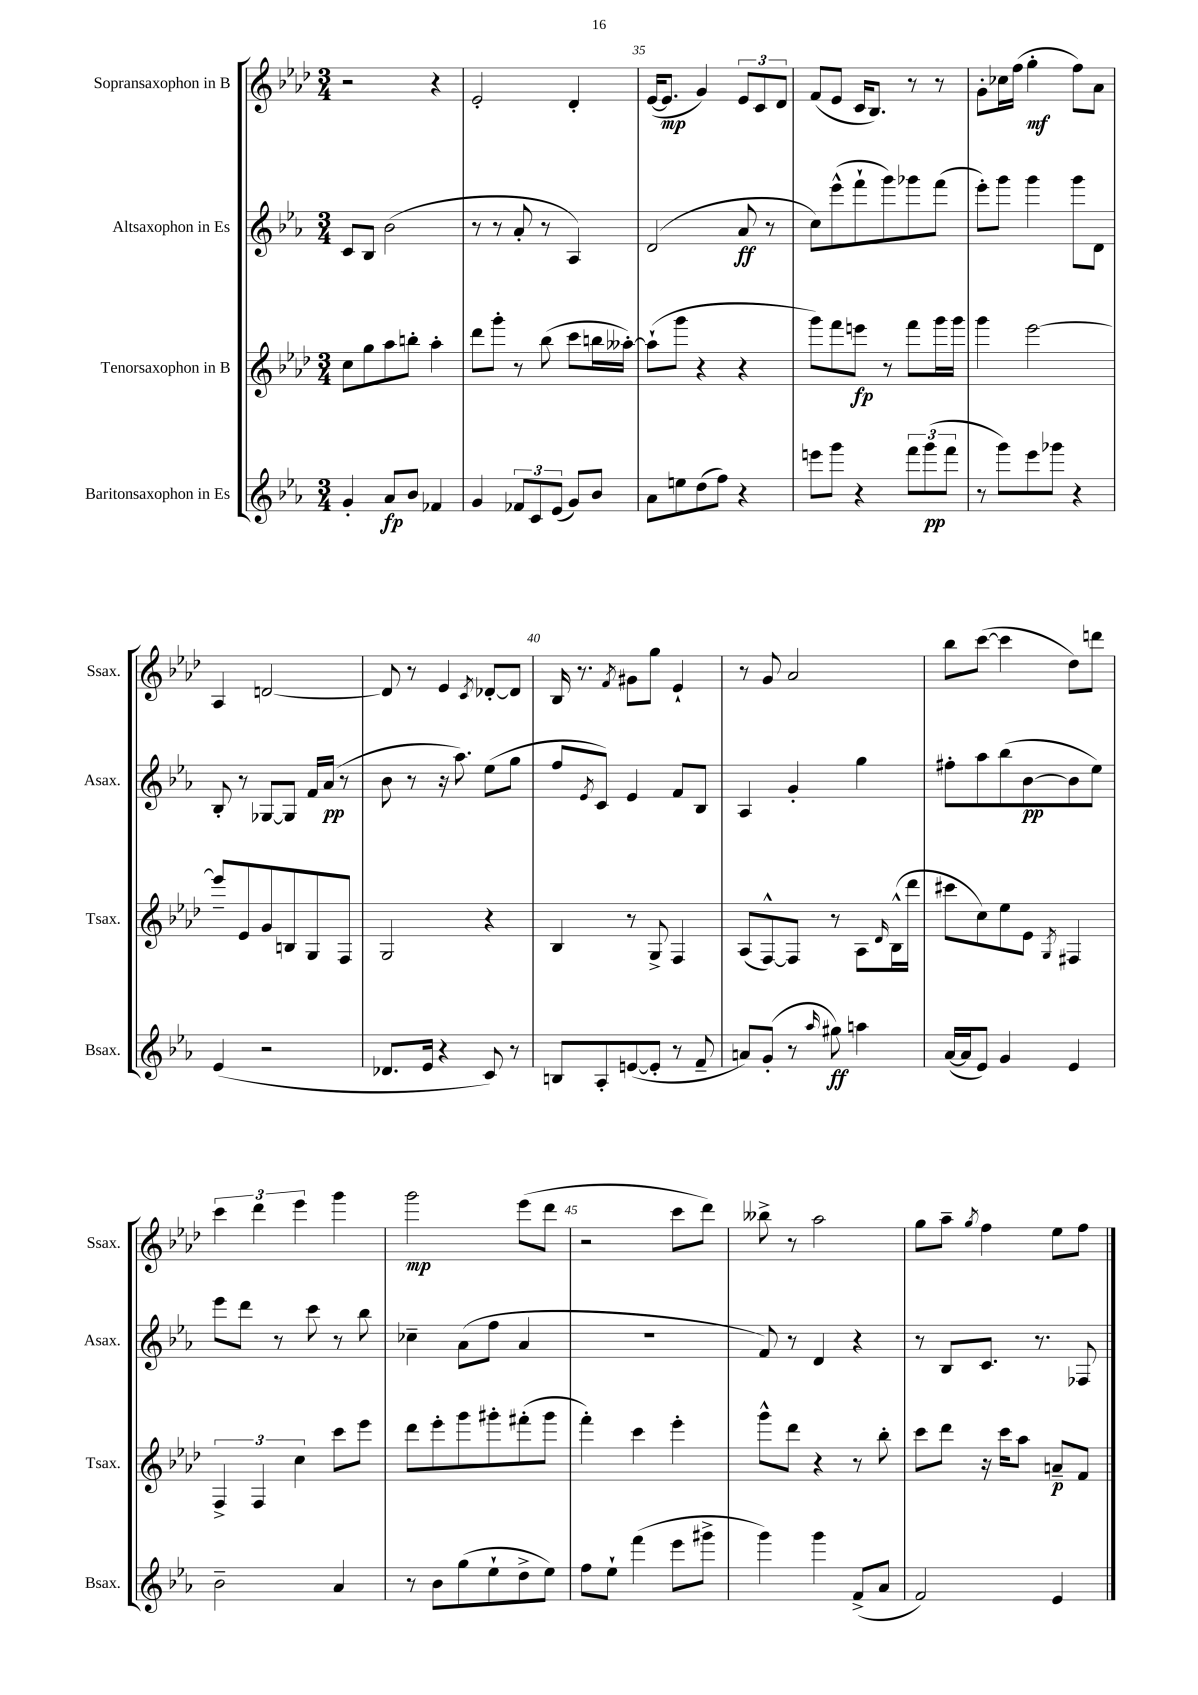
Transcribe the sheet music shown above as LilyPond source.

<<
\new StaffGroup <<
\new Staff = "s0" \with { instrumentName = "Sopransaxophon in B" shortInstrumentName = "Ssax." } {
    \clef treble \key aes \major \numericTimeSignature \time 3/4
    r2 r4 |
    ees'2-. des'4-. |
    ees'16~( ees'8.\mp g'4) \tuplet 3/2 { ees'8 c'8 des'8 } |
    f'8( ees'8 c'16 bes8.) r8 r8 |
    g'8-. ces''16 f''16( g''4-.\mf f''8) aes'8 |
    aes4 d'2~ |
    d'8 r8 ees'4 \acciaccatura { c'8 } des'8~-. des'8 |
    bes16 r8. \acciaccatura { f'8 } gis'8 g''8 ees'4-! |
    r8 g'8 aes'2 |
    bes''8 c'''8~( c'''4 des''8) d'''8 |
    \tuplet 3/2 { c'''4 des'''4 ees'''4 } g'''4 |
    g'''2\mp ees'''8( des'''8 |
    r2 c'''8 des'''8) |
    beses''8-> r8 aes''2 |
    g''8 aes''8-- \acciaccatura { g''8 } f''4 ees''8 f''8 \bar "|." |
}
\new Staff = "s1" \with { instrumentName = "Altsaxophon in Es" shortInstrumentName = "Asax." } {
    \clef treble \key ees \major \numericTimeSignature \time 3/4
    c'8 bes8 bes'2( |
    r8 r8 aes'8-. r8 aes4) |
    d'2( aes'8\ff r8 |
    c''8) ees'''8-^( f'''8-! g'''8) ges'''8 f'''8( |
    ees'''8-.) g'''8 g'''4 g'''8 d'8 |
    bes8-. r8 ges8~ ges8 f'16 aes'16\pp( r8 |
    bes'8 r8 r16 aes''8.) ees''8( g''8 |
    f''8 \acciaccatura { ees'8 } c'8) ees'4 f'8 bes8 |
    aes4 g'4-. g''4 |
    fis''8-. aes''8 bes''8( bes'8~\pp bes'8 ees''8) |
    ees'''8 d'''8 r8 c'''8 r8 bes''8 |
    ces''4-- aes'8( f''8 aes'4 |
    R2. |
    f'8) r8 d'4 r4 |
    r8 bes8 c'8. r8. fes8 \bar "|." |
}
\new Staff = "s2" \with { instrumentName = "Tenorsaxophon in B" shortInstrumentName = "Tsax." } {
    \clef treble \key aes \major \numericTimeSignature \time 3/4
    c''8 g''8 aes''8 b''8-. aes''4-. |
    des'''8 g'''8-. r8 bes''8( c'''8 b''16 aeses''16~-.) |
    aeses''8-!( g'''8 r4 r4 |
    g'''8) f'''8 e'''8\fp r8 f'''8 g'''16 g'''16 |
    g'''4 ees'''2~ |
    ees'''8-- ees'8 g'8 b8 g8 f8 |
    g2 r4 |
    bes4 r8 g8-> f4 |
    aes8( f8~-^) f8 r8 aes8 \grace { des'16 } bes16-^( des'''16 |
    cis'''8 c''8) ees''8 ees'8 \acciaccatura { g8 } fis4 |
    \tuplet 3/2 { f4-> f4 c''4 } c'''8 ees'''8 |
    des'''8 ees'''8-. g'''8 gis'''8-. fis'''8-.( gis'''8 |
    f'''4-.) c'''4 ees'''4-. |
    g'''8-^ des'''8 r4 r8 bes''8-. |
    c'''8 des'''8 r16 c'''16 aes''8 a'8--\p f'8 \bar "|." |
}
\new Staff = "s3" \with { instrumentName = "Baritonsaxophon in Es" shortInstrumentName = "Bsax." } {
    \clef treble \key ees \major \numericTimeSignature \time 3/4
    g'4-. aes'8\fp bes'8 fes'4 |
    g'4 \tuplet 3/2 { fes'8 c'8 ees'8( } g'8) bes'8 |
    aes'8 e''8 d''8( f''8) r4 |
    e'''8 g'''8 r4 \tuplet 3/2 { f'''8 g'''8\pp( f'''8 } |
    r8 g'''8) ees'''8 ges'''8 r4 |
    ees'4( r2 |
    des'8. ees'16 r4 c'8) r8 |
    b8 aes8-. e'8~( e'8-. r8 f'8-- |
    a'8) g'8-.( r8 \grace { aes''16 } gis''8\ff) a''4 |
    aes'16~( aes'16 ees'8) g'4 ees'4 |
    bes'2-- aes'4 |
    r8 bes'8 g''8( ees''8-! d''8-> ees''8) |
    f''8 ees''8-! f'''4( ees'''8 gis'''8-> |
    g'''4) g'''4 f'8->( aes'8 |
    f'2) ees'4 \bar "|." |
}
>>
>>
\layout { \context { \Score currentBarNumber = #33 \override BarNumber.break-visibility = ##(#f #t #t) barNumberVisibility = #(every-nth-bar-number-visible 5) } }
